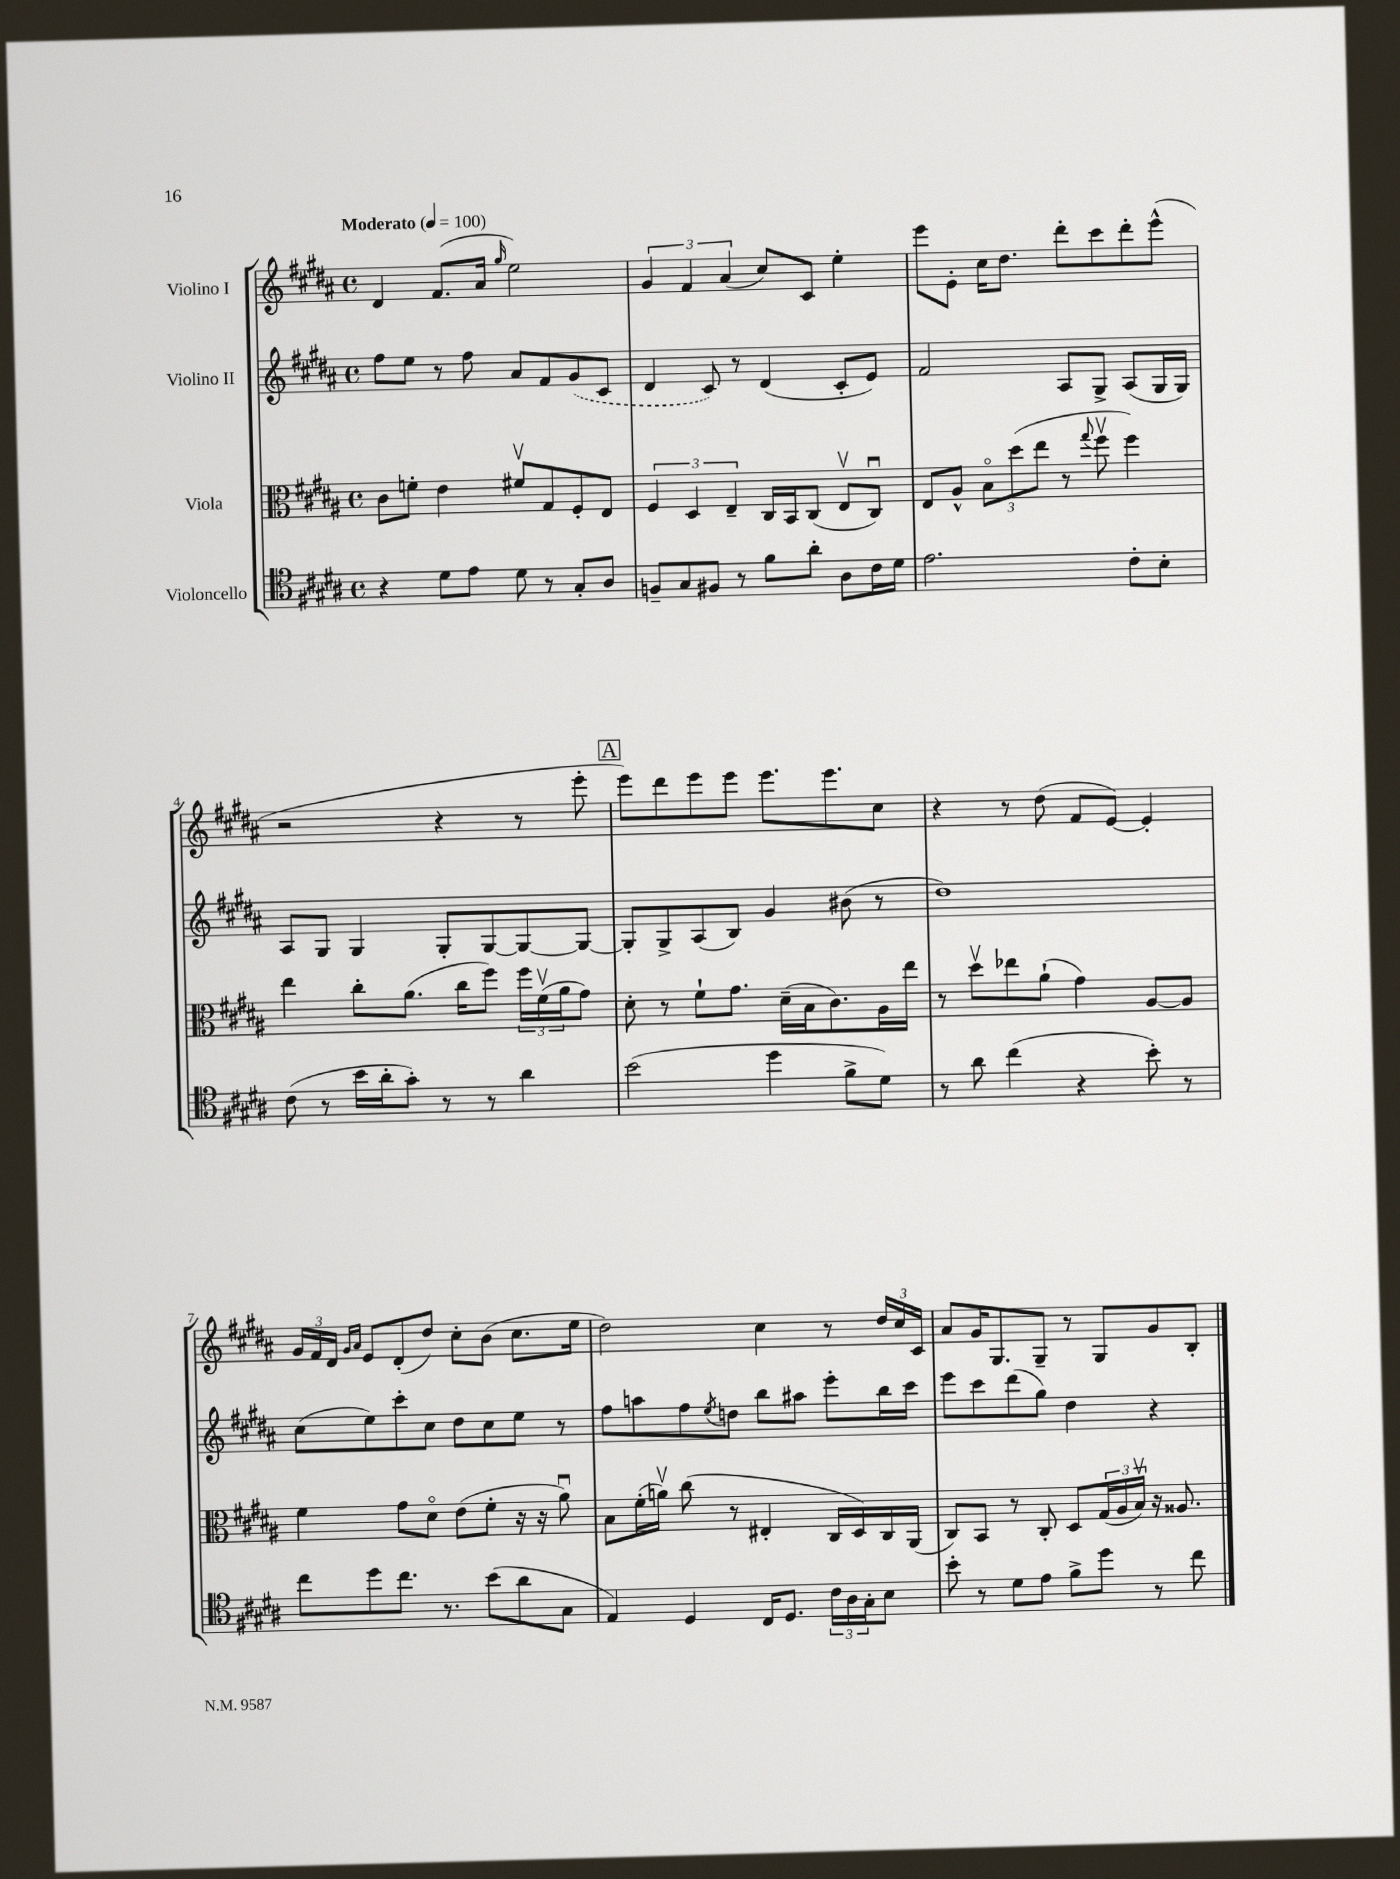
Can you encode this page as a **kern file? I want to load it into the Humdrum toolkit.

**kern	**kern	**kern	**kern
*staff4	*staff3	*staff2	*staff1
*clefC4	*clefC3	*clefG2	*clefG2
*k[f#c#g#d#a#]	*k[f#c#g#d#a#]	*k[f#c#g#d#a#]	*k[f#c#g#d#a#]
*M4/4	*M4/4	*M4/4	*M4/4
*met(c)	*met(c)	*met(c)	*met(c)
*MM100	*MM100	*MM100	*MM100
4r	8c#	8ff#	4d#
.	8f'	8ee	.
8d#	4e	8r	(8.f#
8e	.	8ff#	.
.	.	.	16a#
.	.	.	16qqgg#
8d#	8f#v	8a#	2ee)
8r	8G#	8f#	.
8G#'	8F#'	(8g#	.
8A#	8E	8c#	.
=	=	=	=
8F~	6F#	4d#	6g#
8G#	.	.	.
.	6D#	.	6f#
8F#	.	8c#)	.
.	6E~	.	(6a#
8r	.	8r	.
8f#	16C#	(4d#	8cc#)
.	16BB	.	.
8a#'	(8C#	.	8c#
8A#	8Ev	8c#'	4ee'
16c#	8C#u)	8e)	.
16d#	.	.	.
=	=	=	=
2.e	8E	2f#	8eee
.	8A#^^	.	8e'
.	12Bo	.	16cc#
.	.	.	8.dd#
.	(12dd#	.	.
.	12ee	.	.
.	8r	8A#	8ddd#'
.	8qqgg#	.	.
.	8ff#v	8G#^	8ccc#
8c#'	4ff#)	(8A#	8ddd#'
8B'	.	16G#	(8eee^^
.	.	16G#)	.
=	=	=	=
(8c#	4ee	8A#	2r
8r	.	8G#	.
16b	8cc#'	4G#	.
16a#'	.	.	.
8g#')	(8.a#	.	.
8r	.	8G#'	4r
.	16cc#	.	.
8r	8ff#)	[8G#	.
4a#	24ff#	8G#_	8r
.	(24f#v	.	.
.	24a#	.	.
.	8g#)	8G#_	8eee'
=	=	=	=
(2b	8d#'	8G#']	8eee)
.	8r	8G#^	8ddd#
.	8f#`	(8A#	8eee
.	8.g#	8B)	8eee
4dd#	.	4g#	8.eee
.	(16d#~	.	.
.	16B	.	.
.	8.c#)	.	8.eee
8f#^	.	(8b#	.
8d#)	16A#	8r	8cc#
.	16ee	.	.
=	=	=	=
8r	8r	1dd#)	4r
8a#	8dd#v	.	.
(4cc#	8ee-	.	8r
.	(8a#`	.	(8dd#
4r	4g#)	.	8f#
.	.	.	[8e)
8b')	[8A#	.	4e']
8r	8A#]	.	.
=	=	=	=
8cc#	4f#	(8cc#	24g#
.	.	.	24f#
.	.	.	24d#
.	.	.	16qqg#
.	.	.	16qqa#
8dd#	.	8ee)	8e
8.cc#	8g#	8ccc#'	(8d#'
.	8d#o	8cc#	8dd#)
8.r	.	.	.
.	(8e	8dd#	8cc#'
(8b	8f#'	8cc#	(8b
8a#	16r	8ee	8.cc#
.	16r	.	.
8G#	8a#u)	8r	.
.	.	.	16ee
=	=	=	=
4E)	8B	8ff#	2dd#)
.	(16f#'	8aa	.
.	16av)	.	.
4D#	(8cc#	8ff#	.
.	.	8qee	.
.	8r	8dd	.
16C#	4E#'	8bb	4cc#
8.D#	.	.	.
.	.	8aa#	.
24c#	16C#	8eee'	8r
24A#	.	.	.
.	16D#)	.	.
24G#'	.	.	.
8B	16C#	16bb	24dd#
.	.	.	24cc#
.	(16AA#	16ccc#	.
.	.	.	24c#
=	=	=	=
8b'	8C#)	8eee	8a#
8r	8BB	8ccc#	16g#
.	.	.	8.G#
8d#	8r	(8ddd#	.
8e	8C#'	8gg#)	8G#~
8f#^	8D#	4dd#	8r
8dd#	(24G#	.	8G#
.	24A#	.	.
.	24Bv)	.	.
8r	16r	4r	8g#
.	8.A##	.	.
8cc#	.	.	8B'
==	==	==	==
*-	*-	*-	*-
